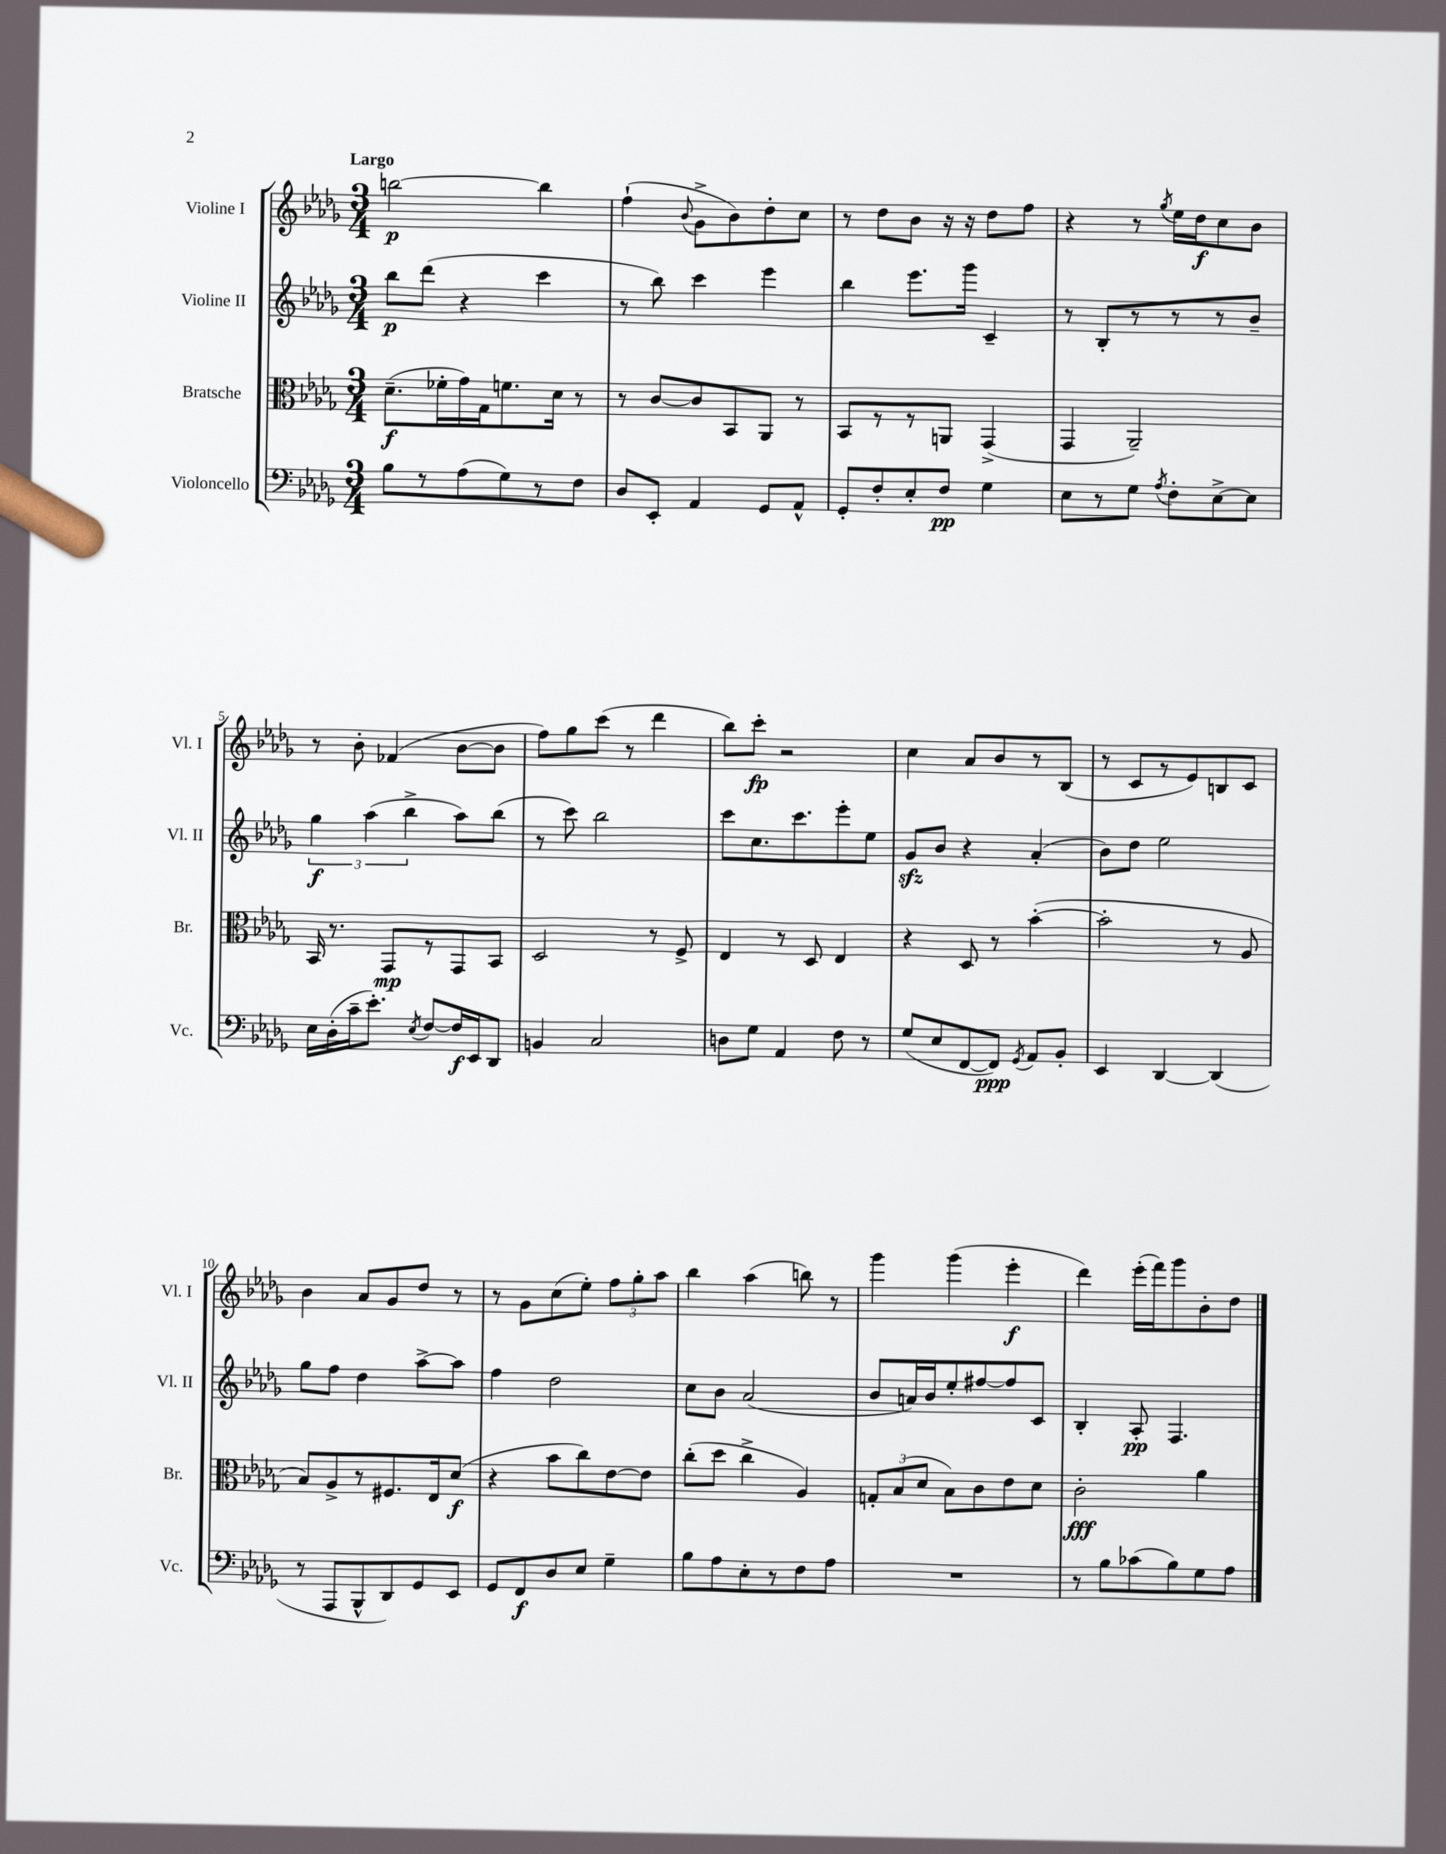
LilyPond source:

<<
\new StaffGroup <<
\new Staff = "s0" \with { instrumentName = "Violine I" shortInstrumentName = "Vl. I" } {
    \clef treble \key des \major \numericTimeSignature \time 3/4 \tempo "Largo"
    \autoBeamOff b''2~\p b''4 |
    f''4-!( \appoggiatura { bes'8 } ges'8[-> bes'8) des''8-. c''8] |
    r8 des''8[ bes'8] r16 r16 des''8[ f''8] |
    r4 r8 \acciaccatura { ges''8 } ees''16[ des''16\f c''8 bes'8] |
    r8 bes'8-. fes'4( bes'8[~ bes'8] |
    f''8[) ges''8 c'''8]( r8 des'''4 |
    bes''8[) c'''8]-.\fp r2 |
    c''4 aes'8[ bes'8 r8 bes8]( |
    r8 c'8[ r8 ees'8) b8 c'8] |
    bes'4 aes'8[ ges'8 des''8] r8 |
    r8 ges'8[ c''8( ees''8]-.) \tuplet 3/2 { f''8[ ges''8-. aes''8] } |
    bes''4 aes''4( b''8) r8 |
    ges'''4 ges'''4( ees'''4-.\f |
    des'''4) ees'''16[-.( f'''16) ges'''8 bes'8-. des''8] \bar "|." |
}
\new Staff = "s1" \with { instrumentName = "Violine II" shortInstrumentName = "Vl. II" } {
    \clef treble \key des \major \numericTimeSignature \time 3/4
    \autoBeamOff bes''8[\p des'''8]( r4 c'''4 |
    r8 bes''8) c'''4 ees'''4 |
    bes''4 ees'''8.[ ges'''16] c'4-- |
    r8 bes8[-. r8 r8 r8 bes'8]-- |
    \tuplet 3/2 { ges''4\f aes''4( bes''4-> } aes''8[) bes''8]( |
    r8 c'''8) bes''2 |
    c'''8[ c''8. c'''8. ees'''8-. ees''8] |
    ges'8[\sfz bes'8] r4 aes'4-.( |
    bes'8[) des''8] ees''2 |
    ges''8[ f''8] des''4 aes''8[~-> aes''8] |
    f''4 des''2 |
    c''8[ bes'8] aes'2( |
    bes'8[ a'16) bes'16 ees''8-. fis''8~ fis''8 c'8] |
    bes4-. aes8-.\pp f4. \bar "|." |
}
\new Staff = "s2" \with { instrumentName = "Bratsche" shortInstrumentName = "Br." } {
    \clef alto \key des \major \numericTimeSignature \time 3/4
    \autoBeamOff des'8.[--\f( fes'16-. ges'16) ges16 f'8. des'16] r8 |
    r8 c'8[~ c'8 bes,8 aes,8] r8 |
    bes,8[ r8 r8 a,8] ges,4->( |
    ges,4 aes,2--) |
    bes,16 r8. ges,8[\mp r8 ges,8 bes,8] |
    des2 r8 f8-> |
    ees4 r8 des8 ees4 |
    r4 des8 r8 bes'4~-.( |
    bes'2-. r8 aes8 |
    bes8[) aes8-> r8 fis8. ees16 des'8]\f( |
    r4 bes'8[ c''8) ees'8~ ees'8] |
    c''8[-.( des''8] c''4-> aes4) |
    \tuplet 3/2 { g8[-. bes8( des'8] } bes8[) c'8 ees'8 des'8] |
    c'2-.\fff aes'4 \bar "|." |
}
\new Staff = "s3" \with { instrumentName = "Violoncello" shortInstrumentName = "Vc." } {
    \clef bass \key des \major \numericTimeSignature \time 3/4
    \autoBeamOff bes8[ r8 aes8( ges8) r8 f8] |
    des8[ ees,8]-. aes,4 ges,8[ aes,8]-^ |
    ges,8[-. f8-. ees8-. f8]\pp ges4 |
    ees8[ r8 ges8] \acciaccatura { aes8 } f8[-. ees8~-> ees8] |
    ees16[ des16-.( c'16-- ees'8.]-.) \acciaccatura { ees8 } f8[~ f16\f ees,16 des,8] |
    b,4 c2 |
    d8[ ges8] aes,4 f8 r8 |
    ges8[( ees8 f,8~ f,8]\ppp) \acciaccatura { ges,8 } aes,8[ bes,8]-. |
    ees,4 des,4~ des,4( |
    r8 aes,,8[ bes,,8-^ des,8) ges,8 ees,8] |
    ges,8[ f,8\f des8 ees8] ges4-- |
    bes8[ aes8 ees8-. r8 f8 aes8] |
    R2. |
    r8 bes8[ ces'8( bes8) ges8 aes8] \bar "|." |
}
>>
>>
